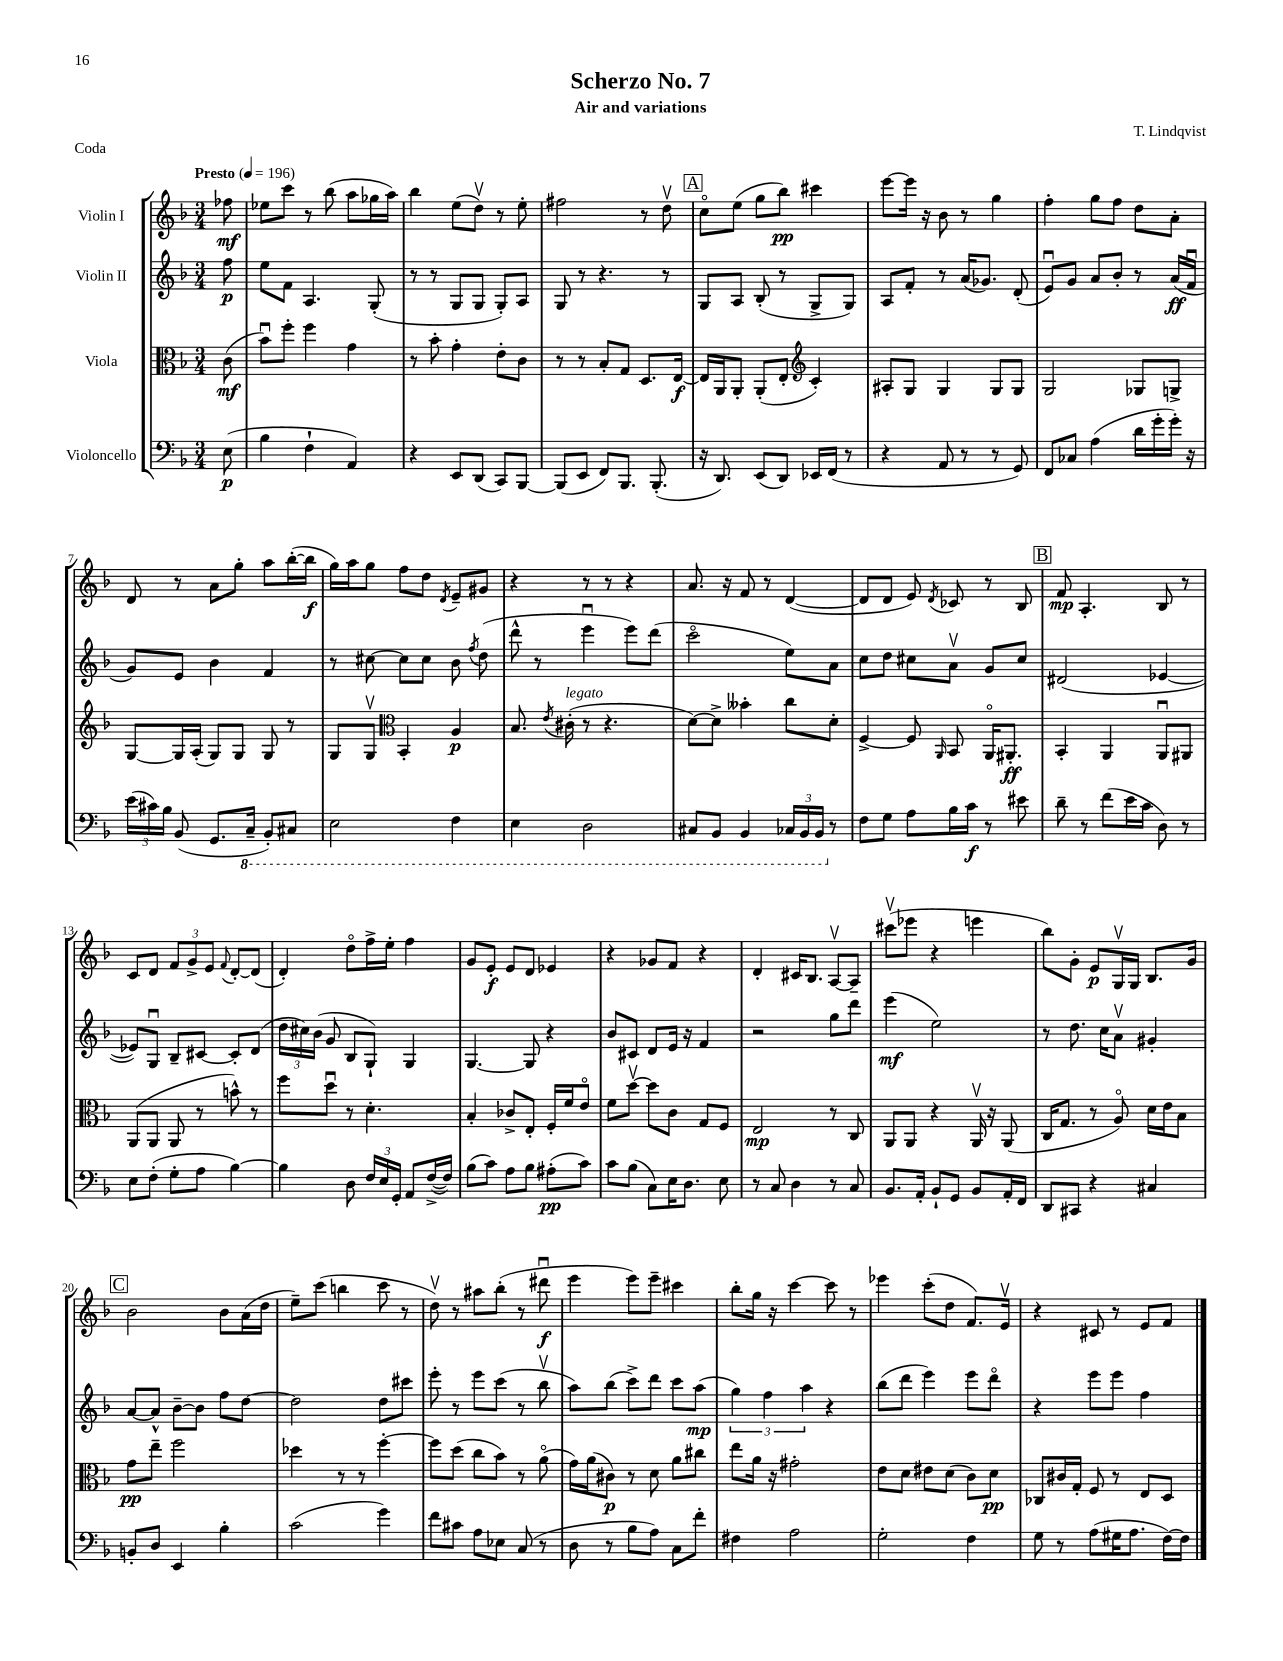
\header { title = "Scherzo No. 7" composer = "T. Lindqvist" subtitle = "Air and variations" piece = "Coda" }
<<
\new StaffGroup <<
\new Staff = "s0" \with { instrumentName = "Violin I" } {
    \clef treble \key f \major \numericTimeSignature \time 3/4 \partial 8 \tempo "Presto" 4 = 196
    \autoBeamOff fes''8\mf |
    ees''8[ c'''8] r8 bes''8( a''8[ ges''16 a''16]) |
    bes''4 e''8[( d''8]\upbow) r8 e''8-. |
    fis''2 r8 d''8\upbow |
    \mark \markup { \box "A" } c''8[\flageolet e''8]( g''8[ bes''8]\pp) cis'''4 |
    e'''8[~ e'''16] r16 bes'8 r8 g''4 |
    f''4-. g''8[ f''8] d''8[ a'8]-. |
    d'8 r8 a'8[ g''8]-. a''8[ bes''16~-.( bes''16]\f |
    g''16[) a''16 g''8] f''8[ d''8] \acciaccatura { d'8 } e'8[-- gis'8] |
    r4 r8 r8 r4 |
    a'8. r16 f'8 r8 d'4~( |
    d'8[ d'8] e'8) \acciaccatura { d'8 } ces'8 r8 bes8 |
    \mark \markup { \box "B" } f'8\mp a4.-. bes8 r8 |
    c'8[ d'8] \tuplet 3/2 { f'8[ g'8-> e'8] } \appoggiatura { f'8 } d'8[~-. d'8]( |
    d'4-.) d''8[\flageolet f''16-> e''16]-. f''4 |
    g'8[ e'8]-.\f e'8[ d'8] ees'4 |
    r4 ges'8[ f'8] r4 |
    d'4-. cis'16[ bes8.] a8[~\upbow a8]-- |
    cis'''8[\upbow( ees'''8] r4 e'''4 |
    bes''8[) g'8]-. e'8[\p g16\upbow g16] bes8.[ g'16] |
    \mark \markup { \box "C" } bes'2 bes'8[ a'16( d''16] |
    e''8[--) c'''8]( b''4 c'''8 r8 |
    d''8\upbow) r8 ais''8[ bes''8]-.( r8 dis'''8\downbow\f |
    e'''4 e'''8[) e'''8]-- cis'''4 |
    bes''8[-. g''16] r16 c'''4~ c'''8 r8 |
    ees'''4 c'''8[-.( d''8] f'8.[) e'16]\upbow |
    r4 cis'8 r8 e'8[ f'8] \bar "|." |
}
\new Staff = "s1" \with { instrumentName = "Violin II" } {
    \clef treble \key f \major \numericTimeSignature \time 3/4 \partial 8
    \autoBeamOff f''8\p |
    e''8[ f'8] a4. g8-.( |
    r8 r8 g8[ g8] g8[-.) a8] |
    g8 r8 r4. r8 |
    \mark \markup { \box "A" } g8[ a8] bes8-.( r8 g8[-> g8]) |
    a8[ f'8]-. r8 a'16[( ges'8.]) d'8-.( |
    e'8[\downbow) g'8] a'8[ bes'8]-. r8 a'16[\ff( f'16]\downbow |
    g'8[) e'8] bes'4 f'4 |
    r8 cis''8~ cis''8[ cis''8] bes'8 \acciaccatura { f''8 } d''8( |
    d'''8-^ r8 e'''4\downbow e'''8[) d'''8]( |
    c'''2\flageolet e''8[) a'8] |
    c''8[ d''8] cis''8[ a'8]\upbow g'8[ cis''8] |
    \mark \markup { \box "B" } dis'2( ees'4~ |
    ees'8[) g8]\downbow bes8[-- cis'8]~ cis'8[-. d'8]( |
    \tuplet 3/2 { d''16[ cis''16) bes'16]( } g'8 bes8[ g8]-!) g4 |
    g4.~ g8 r4 |
    bes'8[ cis'8] d'8[ e'16] r16 f'4 |
    r2 g''8[ d'''8] |
    e'''4\mf( e''2) |
    r8 d''8. c''16[ a'8]\upbow gis'4-. |
    \mark \markup { \box "C" } a'8[~ a'8]-^ bes'8[~-- bes'8] f''8[ d''8]~ |
    d''2 d''8[ cis'''8] |
    e'''8-. r8 e'''8[ c'''8]( r8 bes''8\upbow |
    a''8[) bes''8]( c'''8[->) d'''8] c'''8[ a''8]\mp( |
    \tuplet 3/2 { g''4) f''4 a''4 } r4 |
    bes''8[( d'''8] e'''4) e'''8[ d'''8]\flageolet |
    r4 e'''8[ e'''8] f''4 \bar "|." |
}
\new Staff = "s2" \with { instrumentName = "Viola" } {
    \clef alto \key f \major \numericTimeSignature \time 3/4 \partial 8
    \autoBeamOff c'8\mf( |
    bes'8[\downbow) f''8]-. f''4 g'4 |
    r8 bes'8-. g'4-. e'8[-. c'8] |
    r8 r8 bes8[-. g8] d8.[ e16]~\f |
    \mark \markup { \box "A" } e16[ a,16 a,8]-. a,8[-.( e8]-. \clef treble c'4-.) |
    ais8[-. g8] g4 g8[ g8] |
    g2 ges8[ g8]-> |
    g8[~ g16 a16]-.( g8[) g8] g8 r8 |
    g8[ g8]\upbow \clef alto bes,4-. a4\p |
    bes8. \acciaccatura { e'8 } cis'16-.^\markup { \italic "legato" }( r8 r4. |
    d'8[~) d'8]-> beses'4-. c''8[ d'8]-. |
    f4~-> f8 \grace { a,16 } bes,8 a,16[\flageolet ais,8.]-.\ff |
    \mark \markup { \box "B" } bes,4-. a,4 a,8[\downbow ais,8] |
    a,8[( a,8] a,8 r8 b'8-^) r8 |
    f''8[ d''8]\downbow r8 d'4.-. |
    bes4-. ces'8[-> e8]-. f16[-. f'16 e'8]\flageolet |
    f'8[ d''8]~\upbow d''8[ c'8] g8[ f8] |
    e2\mp r8 c8 |
    a,8[ a,8] r4 a,16\upbow r16 a,8( |
    c16[ g8.] r8 a8\flageolet) d'16[ e'16 bes8] |
    \mark \markup { \box "C" } g'8[\pp e''8]-- f''2 |
    des''4 r8 r8 f''4~-. |
    f''8[ d''8]( c''8[ bes'8]) r8 a'8\flageolet( |
    g'16[) a'16( cis'8]\p) r8 d'8 a'8[ cis''8] |
    e''8[ a'16] r16 gis'2-. |
    e'8[ d'8] eis'8[ d'8]( c'8[) d'8]\pp |
    ces8[ cis'16 g16]-. f8 r8 e8[ d8] \bar "|." |
}
\new Staff = "s3" \with { instrumentName = "Violoncello" } {
    \clef bass \key f \major \numericTimeSignature \time 3/4 \partial 8
    \autoBeamOff e8\p( |
    bes4 f4-! a,4) |
    r4 e,8[ d,8]( c,8[) bes,,8]~ |
    bes,,8[( e,8] f,8[) bes,,8.] bes,,8.-.( |
    \mark \markup { \box "A" } r16 d,8.) e,8[( d,8]) ees,16[ f,16]( r8 |
    r4 a,8 r8 r8 g,8) |
    f,8[ ces8] a4( d'16[ g'16-. g'16]-.) r16 |
    \tuplet 3/2 { e'16[( cis'16) bes16] } bes,8( g,8.[ \ottava #-1 c,16]-- bes,,8[-.) cis,8] |
    e,2 f,4 |
    e,4 d,2 |
    cis,8[ bes,,8] bes,,4 \tuplet 3/2 { ces,16[ bes,,16 bes,,16] \ottava #0 } r8 |
    f8[ g8] a8[ bes16 c'16]\f r8 eis'8 |
    \mark \markup { \box "B" } d'8-- r8 f'8[( e'16 c'16] d8) r8 |
    e8[ f8]-.( g8[-. a8] bes4~) |
    bes4 d8 \tuplet 3/2 { f16[ e16 g,16]-. } a,8[ f16~->( f16]) |
    bes8[( c'8]) a8[ bes8] ais8[-.\pp( c'8]) |
    c'8[ bes8]( c8[) e16 d8.] e8 |
    r8 c8 d4 r8 c8 |
    bes,8.[ a,16]-. bes,8[-! g,8] bes,8[ a,16-. f,16] |
    d,8[ cis,8] r4 cis4 |
    \mark \markup { \box "C" } b,8[-. d8] e,4 bes4-. |
    c'2( g'4) |
    f'8[ cis'8] a8[ ees8] c8( r8 |
    d8 r8 bes8[ a8]) c8[ f'8]-. |
    fis4 a2 |
    g2-. f4 |
    g8 r8 a8[( gis16 a8.] f16[~) f16] \bar "|." |
}
>>
>>
